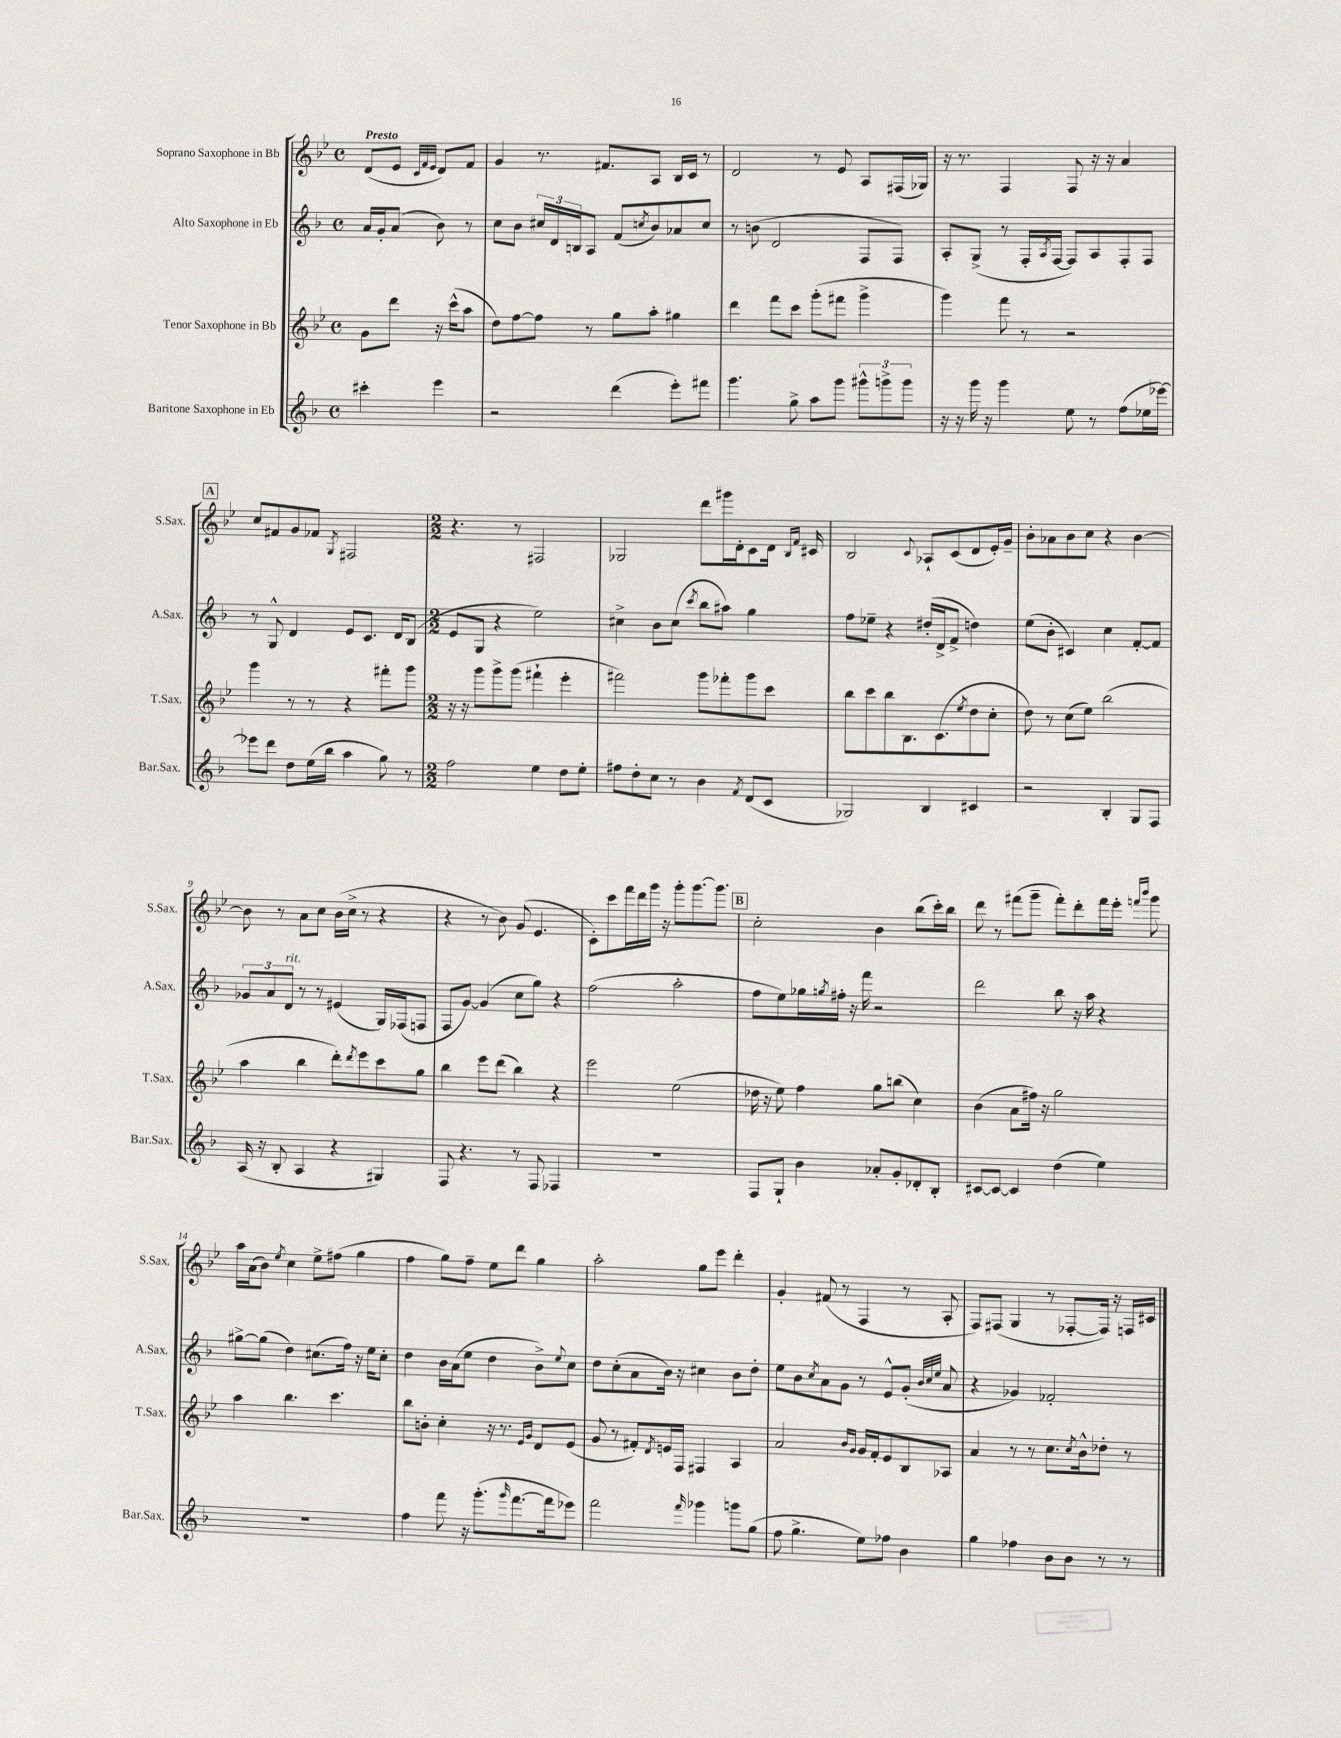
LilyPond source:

<<
\new StaffGroup <<
\new Staff = "s0" \with { instrumentName = "Soprano Saxophone in Bb" shortInstrumentName = "S.Sax." } {
    \clef treble \key bes \major \defaultTimeSignature \time 4/4 \partial 2 \tempo "Presto"
    d'8( ees'8 \grace { c'32 f'32 ees'32 } d'8) f'8 |
    g'4 r8. fis'8. a8 bes16 c'16 r8 |
    d'2 r8 ees'8 a8 fis16( ges16) |
    r16 r8. f4 f8 r16 r16 a'4 |
    \mark \markup { \box "A" } c''8 fis'8 g'8 fes'8 \acciaccatura { g8 } fis2 |
    \numericTimeSignature \time 2/2 r4. r8 fis2 |
    ges2 d'''8 gis'''16 d'16-. c'8 d'16 \grace { bes16 f'16 } cis'16 |
    bes2 \appoggiatura { c'8 } aes8-! c'8( d'8 ees'16-.) g'16-- |
    bes'8-. aes'8 bes'8 c''8 r4 bes'4~ |
    bes'8 r8 a'8 c''8 bes'16( c''16-> r8 r4 |
    r4 r8 bes'8) g'8( ees'4. |
    c'8-.) c'''8 f'''16 d'''16 g'''16 r16 g'''8-. g'''8.~ g'''8. |
    \mark \markup { \box "B" } c''2-. bes'4 bes''8( c'''16-.) bes''16 |
    d'''8 r8 fis'''8( g'''8-- fis'''8-.) d'''8-. fis'''16 ees'''16-. \grace { f'''16 bes'''16 } g'''8 |
    a''16 a'16( bes'8) \acciaccatura { ees''8 } c''4 ees''8-> fis''8( g''4 |
    f''4 g''8) f''8-- ees''8 d'''8 g''4 |
    a''2-. g''8 ees'''8 d'''4-. |
    g'4-. fis'8( r8 f4 r8 a8-. |
    f8) fis8( g4 r8 fes8~-. fes16) r16 f16 cis'16 \bar "|." |
}
\new Staff = "s1" \with { instrumentName = "Alto Saxophone in Eb" shortInstrumentName = "A.Sax." } {
    \clef treble \key f \major \defaultTimeSignature \time 4/4 \partial 2
    a'16 g'16-. a'8( bes'8) r8 |
    c''8 bes'8 \tuplet 3/2 { cis''16 d'16 b16 } a8 f'8( \acciaccatura { c''8 } bes'8) aes'8 c''8 |
    r8 b'8( d'2 f8 f8) |
    a8-. g8->( r8 f16-. \acciaccatura { a8 } f16~ f8) a8 f8-. f8 |
    \mark \markup { \box "A" } r8 g8-^ d'4 e'8 c'8. d'16 bes8( |
    \numericTimeSignature \time 2/2 e'8 g8 r4 e''2) |
    cis''4-> bes'8 cis''8( \acciaccatura { c'''8 } bes''8 ais''8) g''4 |
    f''8 ees''8-- r4 dis''16-.( d'16-> f'8-> d''4) |
    e''8( bes'8-. cis'4) c''4 f'8~-. f'8 |
    \tuplet 3/2 { ges'8 a'8 d'8^\markup { \italic "rit." } } r8 r8 eis'4( g16) fes16( f8 |
    f8 g'8~) g'4( c''8 g''8) r4 |
    f''2( a''2-. |
    \mark \markup { \box "B" } f''8 e''8) ges''16 \acciaccatura { g''8 } fis''16-. r16 f'''16 r2 |
    d'''2 bes''8 r16 a''16 r4 |
    gis''8~-> gis''8( d''4) cis''8.( f''16) r16 e''16 cis''8-. |
    d''4 bes'16 a'16( e''8 d''4 bes'8->) \appoggiatura { e''8 } c''8 |
    d''8 c''8-.( a'8 bes'16) r16 cis''4 bes'8 d''8-. |
    e''8 bes'8 \acciaccatura { c''8 } a'8 g'8 r8 e'8-^ g'8-.( \grace { bes'32 c''32 e''32 } a'8 |
    r4 ges'4) fes'2-. \bar "|." |
}
\new Staff = "s2" \with { instrumentName = "Tenor Saxophone in Bb" shortInstrumentName = "T.Sax." } {
    \clef treble \key bes \major \defaultTimeSignature \time 4/4 \partial 2
    g'8 d'''8 r16 c'''16-^( a''8 |
    d''8) f''8~ f''8 r8 g''8 a''8-. gis''4 |
    d'''4 f'''8 c'''8 g'''8-.( fis'''8 g'''4-> |
    g'''4) f'''8 r8 r2 |
    \mark \markup { \box "A" } g'''4 r8 r8 r4 fis'''8-. g'''8 |
    \numericTimeSignature \time 2/2 r16 r16 g'''8 g'''8-> g'''8( fis'''4-! ees'''4-. |
    fis'''2) g'''8 fes'''8-. g'''8 c'''8 |
    bes''8 c'''8 bes''8 bes8. c'8.( \acciaccatura { ees''8 } d''8 c''8-. |
    d''8) r8 c''8( ees''8) bes''2( |
    a''4 bes''4 d'''8-.) \acciaccatura { d'''8 } ees'''8 c'''8 g''8 |
    bes''4 ees'''8 d'''8( bes''4) r4 |
    ees'''2 ees''2( |
    \mark \markup { \box "B" } des''16 r16 ees''8) f''4 g''8 b''8( c''4) |
    bes'4( a'8 fis''16) r16 g''2 |
    a''4 bes''4. c'''4. |
    bes''8 b'8-. c''4-. r16 r8. \grace { ees'16 g'16 } d'8 ees'8( |
    g'8 r8 fis'8-.) \acciaccatura { d'8 } e'16 f16 fis4 a4 |
    a'2 \grace { bes'16 g'16 } g'16 f'16-. ees'8 bes8 aes8 |
    a'4 r8 r8 c''8. \acciaccatura { c''8 } bes'16-^ des''8-. r8 \bar "|." |
}
\new Staff = "s3" \with { instrumentName = "Baritone Saxophone in Eb" shortInstrumentName = "Bar.Sax." } {
    \clef treble \key f \major \defaultTimeSignature \time 4/4 \partial 2
    cis'''4-. e'''4 |
    r2 d'''4( e'''8-.) fis'''8 |
    g'''4. g''8-> a''8 g'''8 \tuplet 3/2 { gis'''8-^ g'''8-> g'''8 } |
    r16 r16 g'''16 r16 g'''4 e''8 r8 f''8( ees''16 ees'''16~) |
    \mark \markup { \box "A" } ees'''8 d'''8 d''8 e''16( bes''16 a''4 g''8) r8 |
    \numericTimeSignature \time 2/2 f''2 e''4 d''8 e''8-. |
    fis''8 d''8-. c''8 r8 bes'4 \acciaccatura { f'8 } d'8( c'8 |
    ges2) bes4 cis'4 |
    r2 bes4-. g8 f8 |
    a16( r16 bes8-. a4 r4 gis4) |
    f8 r4. r8 f8 fes4 |
    R1 |
    \mark \markup { \box "B" } f8 g8-! bes'4 aes'8-. g'8-. des'8-. bes8-. |
    cis'8~ cis'8~ cis'4 d''4( e''4) |
    R1 |
    f''4 f'''8 r16 g'''8.-.( \grace { g'''16 } f'''8.~ f'''16 ees'''8) |
    f'''2 \grace { f'''16 } ges'''4 g'''8 g''8( |
    f''8 g''4.-> e''8) fes''8 bes'4 |
    g''4 fes''4 bes'8 bes'8 r8 r8 \bar "|." |
}
>>
>>
